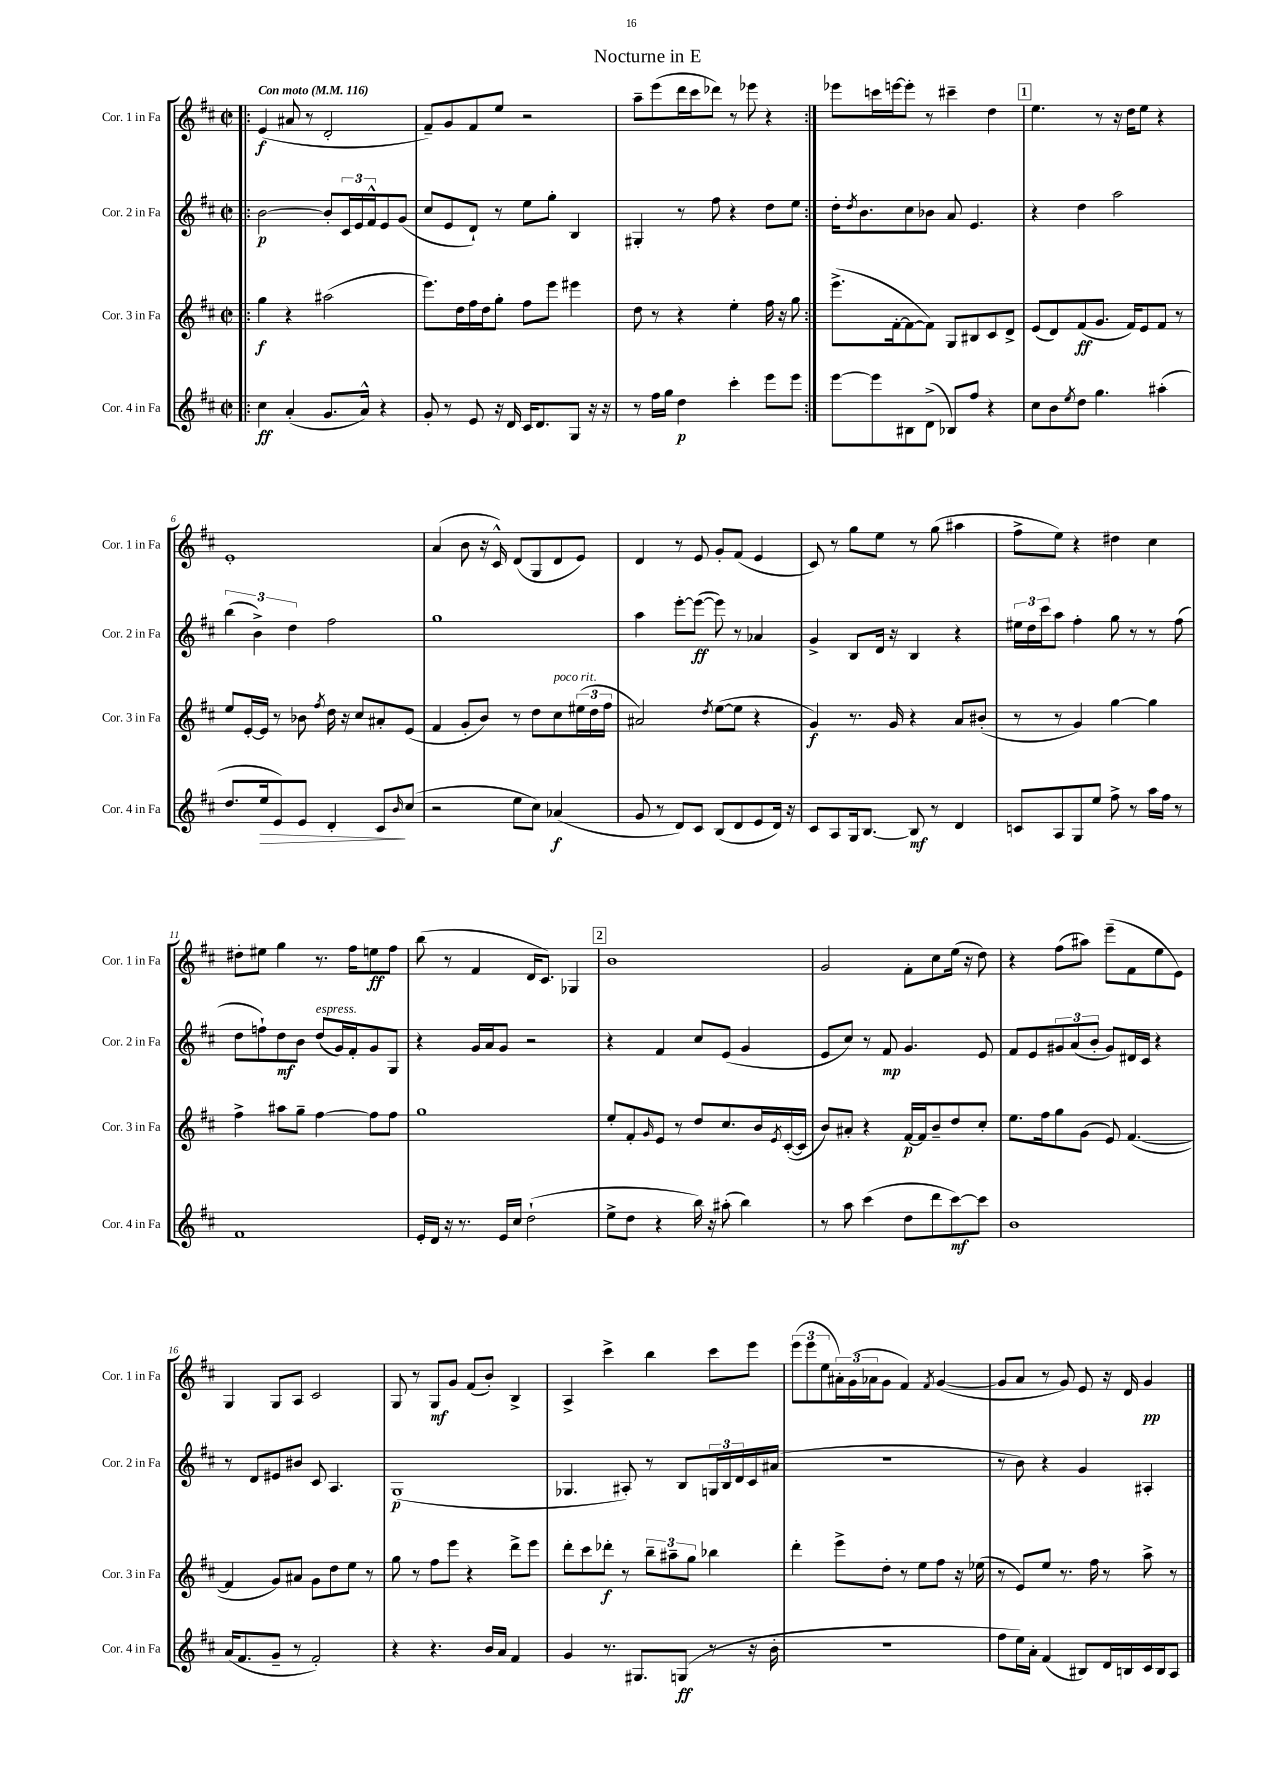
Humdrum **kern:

**kern	**dynam	**kern	**dynam	**kern	**dynam	**kern	**dynam
*part4	*part4	*part3	*part3	*part2	*part2	*part1	*part1
*staff4	*staff4	*staff3	*staff3	*staff2	*staff2	*staff1	*staff1
*I"Cor. 4 in Fa	*	*I"Cor. 3 in Fa	*	*I"Cor. 2 in Fa	*	*I"Cor. 1 in Fa	*
*I'Cor. 4 in Fa	*	*I'Cor. 3 in Fa	*	*I'Cor. 2 in Fa	*	*I'Cor. 1 in Fa	*
*clefG2	*	*clefG2	*	*clefG2	*	*clefG2	*
*k[f#c#]	*	*k[f#c#]	*	*k[f#c#]	*	*k[f#c#]	*
*M2/2	*	*M2/2	*	*M2/2	*	*M2/2	*
*met(c|)	*	*met(c|)	*	*met(c|)	*	*met(c|)	*
*MM116	*	*MM116	*	*MM116	*	*MM116	*
=1!|:	=1!|:	=1!|:	=1!|:	=1!|:	=1!|:	=1!|:	=1!|:
!	!	!	!	!	!	!LO:TX:a:B:t=Con moto	!
4cc#\	ff	4gg\	f	[2b\	p	(4e/	f
(4a'/	.	4r	.	.	.	8a#X/	.
.	.	.	.	.	.	8r	.
8.g/L	.	(2aa#X\	.	8b'/L]	.	2d'/	.
.	.	.	.	24c#/L	.	.	.
.	.	.	.	24e/	.	.	.
16a^^/Jk)	.	.	.	.	.	.	.
.	.	.	.	24f#^^/J	.	.	.
4r	.	.	.	8e/	.	.	.
.	.	.	.	(8g/J	.	.	.
=2	=2	=2	=2	=2	=2	=2	=2
8g'/	.	8.eee\L)	.	8cc#/L	.	8f#~/L)	.
8r	.	.	.	8e/	.	8g/	.
.	.	16dd\L	.	.	.	.	.
8e/	.	16ff#\	.	8d`/J)	.	8f#/	.
.	.	16dd\J	.	.	.	.	.
16r	.	8gg'\J	.	8r	.	8ee/J	.
16d/	.	.	.	.	.	.	.
16c#/KL	.	8ff#\L	.	8ee\L	.	2r	.
8.d/	.	.	.	.	.	.	.
.	.	8eee\J	.	8gg'\J	.	.	.
8G/J	.	4eee#X\	.	4B/	.	.	.
16r	.	.	.	.	.	.	.
16r	.	.	.	.	.	.	.
=3	=3	=3	=3	=3	=3	=3	=3
8r	.	8dd\	.	4G#X'/	.	8aa~\L	.
16ff#\LL	.	8r	.	.	.	(8eee\	.
16gg\JJ	.	.	.	.	.	.	.
4dd\	p	4r	.	8r	.	16ddd\L	.
.	.	.	.	.	.	16ccc#\J	.
.	.	.	.	8ff#\	.	8ddd-X\J)	.
4ccc#'\	.	4ee'\	.	4r	.	8r	.
.	.	.	.	.	.	8eee-X\	.
8eee\L	.	16ff#\	.	8dd\L	.	4r	.
.	.	16r	.	.	.	.	.
8eee\J	.	8gg\	.	8ee\J	.	.	.
=4:|!	=4:|!	=4:|!	=4:|!	=4:|!	=4:|!	=4:|!	=4:|!
[8eee\L	.	(8.eee^\L	.	16dd'\KL	.	8eee-X\L	.
.	.	.	.	8qdd/	.	.	.
.	.	.	.	8.b\	.	.	.
8eee\]	.	.	.	.	.	16cccn\L	.
.	.	[16f#'\k	.	.	.	[16eeen\J	.
8B#X\	.	8f#\_	.	8cc#\	.	8eee'\J]	.
(8d^\J	.	8f#\J])	.	8b-X\J	.	8r	.
8B-X/L)	.	8G/L	.	8a/	.	4ccc#X~\	.
8ff#/J	.	8B#X/	.	4.e/	.	.	.
4r	.	8c#/	.	.	.	4dd\	.
.	.	8d^/J	.	.	.	.	.
!!LO:REH:place=s1:t=1
=5	=5	=5	=5	=5	=5	=5	=5
8cc#\L	.	(8e/L	.	4r	.	4.ee\	.
8b\	.	8d/)	.	.	.	.	.
8qee/	.	.	.	.	.	.	.
8dd\J	.	(8f#/	ff	4dd\	.	.	.
4.gg\	.	8.g/J	.	.	.	8r	.
.	.	.	.	2aa\	.	16r	.
.	.	16f#/KL)	.	.	.	16dd\KL	.
.	.	8e/	.	.	.	8ee\J	.
(4aa#X'\	.	8f#/J	.	.	.	4r	.
.	.	8r	.	.	.	.	.
!!LO:LB:g=z
=6	=6	=6	=6	=6	=6	=6	=6
8.dd/L	.	8ee/L	.	(6bb\	.	1e'	.
.	.	[16e'/L	.	.	.	.	.
.	.	.	.	6b^\)	.	.	.
!	!LO:HP:b	!	!	!	!	!	!
16ee/k	>	16e/JJ]	.	.	.	.	.
8e/)	.	8r	.	.	.	.	.
.	.	.	.	6dd\	.	.	.
8e/J	.	8b-X\	.	.	.	.	.
.	.	8qff#/	.	.	.	.	.
4d'/	.	16dd\	.	2ff#\	.	.	.
.	.	16r	.	.	.	.	.
.	.	8cc#/L	.	.	.	.	.
8c#/L	.	8a#X'/	.	.	.	.	.
16qqb/	.	.	.	.	.	.	.
(8cc#/J	]	(8e/J	.	.	.	.	.
=7	=7	=7	=7	=7	=7	=7	=7
2r	.	4f#/	.	1gg	.	(4a/	.
.	.	8g'/L	.	.	.	8b\	.
.	.	8b/J)	.	.	.	16r	.
.	.	.	.	.	.	16c#^^/)	.
8ee\L	.	8r	.	.	.	(8d/L	.
8cc#\J)	.	8dd\L	.	.	.	8G/	.
!	!	!LO:TX:a:i:t=poco rit.	!	!	!	!	!
(4a-X/	f	8cc#\	.	.	.	8d/	.
.	.	(24ee#X\L	.	.	.	8e/J)	.
.	.	24dd\	.	.	.	.	.
.	.	24ff#\JJ	.	.	.	.	.
=8	=8	=8	=8	=8	=8	=8	=8
8g/	.	2a#X/)	.	4aa\	.	4d/	.
8r	.	.	.	.	.	.	.
8d/L)	.	.	.	[8eee'\L	.	8r	.
8c#/J	.	.	.	(8eee\J_	ff	8e/	.
.	.	8qdd/	.	.	.	.	.
(8B/L	.	([8ee\L	.	8eee\])	.	8g'/L	.
8d/	.	8ee\J]	.	8r	.	(8f#/J	.
8e/	.	4r	.	4a-X/	.	4e/	.
16d/Jk)	.	.	.	.	.	.	.
16r	.	.	.	.	.	.	.
=9	=9	=9	=9	=9	=9	=9	=9
8c#/L	.	4g/)	f	4g^/	.	8c#/)	.
8A/	.	.	.	.	.	8r	.
16G/k	.	8.r	.	8B/L	.	8gg\L	.
[8.B/J	.	.	.	.	.	.	.
.	.	.	.	16d/Jk	.	8ee\J	.
.	.	16g/	.	16r	.	.	.
8B/]	mf	4r	.	4B/	.	8r	.
8r	.	.	.	.	.	(8gg\	.
4d/	.	8a/L	.	4r	.	4aa#X\	.
.	.	(8b#X'/J	.	.	.	.	.
=10	=10	=10	=10	=10	=10	=10	=10
8cn/L	.	8r	.	24ee#X\LL	.	8ff#^\L	.
.	.	.	.	24dd\	.	.	.
.	.	.	.	24ccc#\J	.	.	.
8A/	.	8r	.	8aa\J	.	8ee\J)	.
8G/	.	4g/)	.	4ff#'\	.	4r	.
8ee/J	.	.	.	.	.	.	.
8ff#^\	.	[4gg\	.	8gg\	.	4dd#X\	.
8r	.	.	.	8r	.	.	.
16aa\LL	.	4gg\]	.	8r	.	4cc#\	.
16ff#\JJ	.	.	.	.	.	.	.
8r	.	.	.	(8ff#\	.	.	.
!!LO:LB:g=z
=11	=11	=11	=11	=11	=11	=11	=11
1f#	.	4ff#^\	.	8dd\L	.	8dd#X'\L	.
.	.	.	.	8ffn`\)	.	8ee#X\J	.
.	.	8aa#X\L	.	8dd\	mf	4gg\	.
.	.	8gg~\J	.	8b\J	.	.	.
!	!	!	!	!LO:TX:a:i:t=espress.	!	!	!
.	.	[4ff#\	.	(8dd/L	.	8.r	.
.	.	.	.	16g/L)	.	.	.
.	.	.	.	16f#'/J	.	16ff#\KL	.
.	.	8ff#\L]	.	8g/	.	8een\	ff
.	.	8ff#\J	.	8G/J	.	8ff#\J	.
=12	=12	=12	=12	=12	=12	=12	=12
16e'/LL	.	1gg	.	4r	.	(8bb\	.
16d/JJ	.	.	.	.	.	.	.
16r	.	.	.	.	.	8r	.
8.r	.	.	.	.	.	.	.
.	.	.	.	16g/LL	.	4f#/	.
.	.	.	.	16a/J	.	.	.
16e/LL	.	.	.	8g/J	.	.	.
16cc#/JJ	.	.	.	.	.	.	.
(2dd`\	.	.	.	2r	.	16d/KL	.
.	.	.	.	.	.	8.c#/J)	.
.	.	.	.	.	.	4G-X/	.
!!LO:REH:place=s1:t=2
=13	=13	=13	=13	=13	=13	=13	=13
8ee^\L	.	8ee'/L	.	4r	.	1b	.
8dd\J	.	8f#'/	.	.	.	.	.
.	.	16qqg/	.	.	.	.	.
4r	.	8e/J	.	4f#/	.	.	.
.	.	8r	.	.	.	.	.
16bb\)	.	8dd/L	.	8cc#/L	.	.	.
16r	.	.	.	.	.	.	.
(8aa#X'\	.	8.cc#/	.	(8e/J	.	.	.
4bb\)	.	.	.	4g/	.	.	.
.	.	16b/L	.	.	.	.	.
.	.	8qe/	.	.	.	.	.
.	.	([16c#'/	.	.	.	.	.
.	.	16c#/JJ]	.	.	.	.	.
=14	=14	=14	=14	=14	=14	=14	=14
8r	.	8b/L)	.	8e/L	.	2g/	.
8aa\	.	8a#X'/J	.	8cc#/J)	.	.	.
(4ccc#\	.	4r	.	8r	.	.	.
.	.	.	.	8f#/	mp	.	.
8dd\L	.	[16f#/LL	p	4.g/	.	8f#'\L	.
.	.	16f#/J]	.	.	.	.	.
8ddd\	.	8b~/	.	.	.	8cc#\	.
[8ccc#\)	mf	8dd/	.	.	.	(16ee\Jk	.
.	.	.	.	.	.	16r	.
8ccc#\J]	.	8cc#'/J	.	8e/	.	8dd\)	.
=15	=15	=15	=15	=15	=15	=15	=15
1b	.	8.ee\L	.	8f#/L	.	4r	.
.	.	.	.	8e/	.	.	.
.	.	16ff#\k	.	.	.	.	.
.	.	8gg\	.	12g#X/	.	(8ff#\L	.
.	.	.	.	(12a/	.	.	.
.	.	(8g\J	.	.	.	8aa#X\J)	.
.	.	.	.	12b'/J	.	.	.
.	.	8e/)	.	8g#/L)	.	(8eee~\L	.
.	.	([4.f#/	.	16d#X/L	.	8f#\	.
.	.	.	.	16c#/JJ	.	.	.
.	.	.	.	4r	.	8ee\	.
.	.	.	.	.	.	8e\J)	.
!!LO:LB:g=z
=16	=16	=16	=16	=16	=16	=16	=16
(16a/KL	.	4f#/]	.	8r	.	4G/	.
8.f#/	.	.	.	.	.	.	.
.	.	.	.	8d/L	.	.	.
8g~/J	.	8g/L)	.	8e#X/	.	8G/L	.
8r	.	8a#X/J	.	8b#X/J	.	8A/J	.
2f#'/)	.	8g\L	.	8c#/	.	2c#/	.
.	.	8dd\	.	4.A/	.	.	.
.	.	8ee\J	.	.	.	.	.
.	.	8r	.	.	.	.	.
=17	=17	=17	=17	=17	=17	=17	=17
4r	.	8gg\	.	(1G	p	8G/	.
.	.	8r	.	.	.	8r	.
4.r	.	8ff#\L	.	.	.	8G/L	mf
.	.	8eee\J	.	.	.	8g/J	.
.	.	4r	.	.	.	(8f#/L	.
16b/LL	.	.	.	.	.	8b'/J)	.
16a/JJ	.	.	.	.	.	.	.
4f#/	.	8ddd^\L	.	.	.	4B^/	.
.	.	8eee\J	.	.	.	.	.
=18	=18	=18	=18	=18	=18	=18	=18
4g/	.	8ddd'\L	.	4.G-X/	.	4A^/	.
.	.	8ccc#\	.	.	.	.	.
8.r	.	8ddd-X'\J	f	.	.	4ccc#^\	.
.	.	8r	.	8A#X'/)	.	.	.
8.G#X/L	.	.	.	.	.	.	.
.	.	12bb~\L	.	8r	.	4bb\	.
.	.	12aa#X~\	.	.	.	.	.
(8Gn/J	ff	.	.	8B/L	.	.	.
.	.	12gg\J	.	.	.	.	.
8r	.	4bb-X\	.	24Gn/L	.	8ccc#\L	.
.	.	.	.	24B/	.	.	.
.	.	.	.	24d/	.	.	.
16r	.	.	.	16c#/	.	8eee\J	.
16b'\	.	.	.	(16a#X/JJ	.	.	.
=19	=19	=19	=19	=19	=19	=19	=19
1r	.	4ddd'\	.	1r	.	(12eee\L	.
.	.	.	.	.	.	12eee\	.
.	.	.	.	.	.	12ee\	.
.	.	8eee^\L	.	.	.	24a#X'\L)	.
.	.	.	.	.	.	(24g\	.
.	.	.	.	.	.	24a-X\J	.
.	.	8dd'\J	.	.	.	8g\J	.
.	.	8r	.	.	.	4f#/)	.
.	.	8ee\L	.	.	.	.	.
.	.	.	.	.	.	8qf#/	.
.	.	8ff#\J	.	.	.	([4g/	.
.	.	16r	.	.	.	.	.
.	.	(16ee-X\	.	.	.	.	.
=20	=20	=20	=20	=20	=20	=20	=20
8ff#\L	.	8r	.	8r	.	8g/L]	.
16ee\L)	.	8e/L)	.	8b\)	.	8a/J	.
16a'\JJ	.	.	.	.	.	.	.
(4f#/	.	8ee/J	.	4r	.	8r	.
.	.	8.r	.	.	.	8g/)	.
8B#X/L)	.	.	.	4g/	.	8e/	.
.	.	16ff#\	.	.	.	.	.
16d/L	.	8r	.	.	.	16r	.
16Bn/	.	.	.	.	.	16d/	.
16c#/	.	8aa^\	.	4A#X'/	.	4g/	pp
16B/J	.	.	.	.	.	.	.
8A/J	.	8r	.	.	.	.	.
==	==	==	==	==	==	==	==
*-	*-	*-	*-	*-	*-	*-	*-
